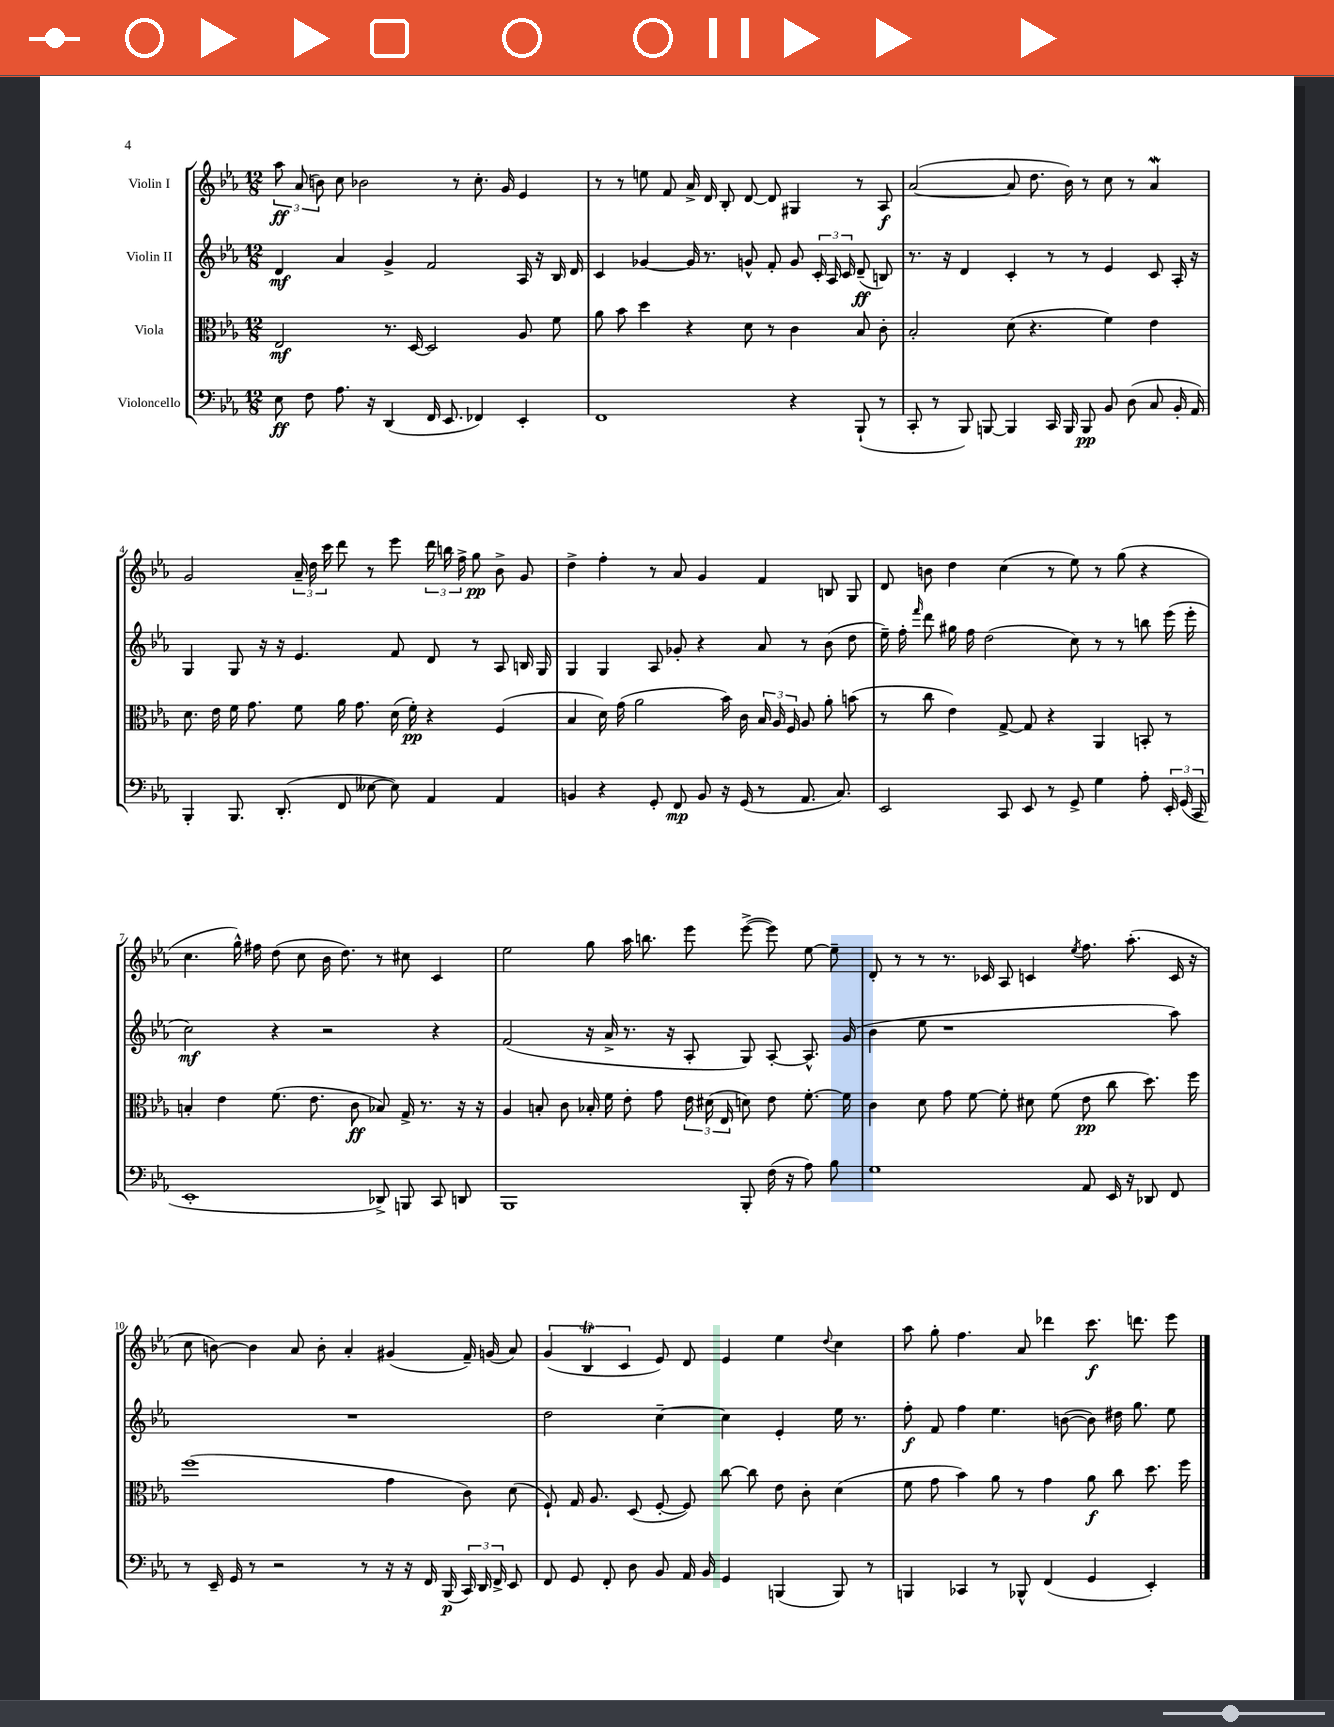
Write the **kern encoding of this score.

**kern	**dynam	**kern	**dynam	**kern	**dynam	**kern	**dynam
*part4	*part4	*part3	*part3	*part2	*part2	*part1	*part1
*staff4	*staff4	*staff3	*staff3	*staff2	*staff2	*staff1	*staff1
*I"Violoncello	*	*I"Viola	*	*I"Violin II	*	*I"Violin I	*
*clefF4	*	*clefC3	*	*clefG2	*	*clefG2	*
*k[b-e-a-]	*	*k[b-e-a-]	*	*k[b-e-a-]	*	*k[b-e-a-]	*
*M12/8	*	*M12/8	*	*M12/8	*	*M12/8	*
=1	=1	=1	=1	=1	=1	=1	=1
8E-\	ff	2E-/	mf	4d/	mf	12aa-\	ff
.	.	.	.	.	.	(12a-/	.
8F\	.	.	.	.	.	.	.
.	.	.	.	.	.	12bn\)	.
8.A-\	.	.	.	4a-/	.	8cc\	.
.	.	.	.	.	.	2b-X\	.
16r	.	.	.	.	.	.	.
(4DD/	.	8.r	.	4g^/	.	.	.
.	.	[16D/	.	.	.	.	.
16FF/	.	2D/]	.	2f/	.	.	.
8.EE-/	.	.	.	.	.	.	.
.	.	.	.	.	.	8r	.
4FF-X/)	.	.	.	.	.	8.cc'\	.
.	.	.	.	.	.	16g/	.
4EE-'/	.	8A-/	.	16A-/	.	4e-/	.
.	.	.	.	16r	.	.	.
.	.	8f\	.	16B-/	.	.	.
.	.	.	.	16d/	.	.	.
=2	=2	=2	=2	=2	=2	=2	=2
1FF	.	8a-\	.	4c/	.	8r	.
.	.	8b-\	.	.	.	8r	.
.	.	4dd\	.	[4g-X/	.	8een\	.
.	.	.	.	.	.	8f/	.
.	.	4r	.	16g-/]	.	16a-^/	.
.	.	.	.	8.r	.	16d/	.
.	.	.	.	.	.	8B-'/	.
.	.	8d\	.	8gn^^/	.	[8d/	.
.	.	8r	.	8f'/	.	8d/]	.
4r	.	4c\	.	8g/	.	4G#X/	.
.	.	.	.	24c'/	.	.	.
.	.	.	.	24A-/	.	.	.
.	.	.	.	24c/	.	.	.
(8BBB-`/	.	8B-/	.	(8d~/	ff	8r	.
8r	.	8c'\	.	8Bn/)	.	8A-/	f
=3	=3	=3	=3	=3	=3	=3	=3
8CC'/	.	2B-'/	.	8.r	.	([2a-/	.
8r	.	.	.	.	.	.	.
.	.	.	.	16r	.	.	.
8BBB-/)	.	.	.	4d/	.	.	.
[8BBBn/	.	.	.	.	.	.	.
4BBB/]	.	(8d\	.	4c'/	.	8a-/]	.
.	.	4.r	.	.	.	8.dd\	.
16CC/	.	.	.	8r	.	.	.
16BBB/	.	.	.	.	.	16b-\)	.
8BBB/	pp	.	.	8r	.	8r	.
8BB-/	.	4f\)	.	4e-/	.	8cc\	.
(8D\	.	.	.	.	.	8r	.
8C/	.	4e-\	.	8c/	.	4a-w/	.
16BB-'/	.	.	.	16A-'/	.	.	.
16AA-/)	.	.	.	16r	.	.	.
!!LO:LB:g=z
=4	=4	=4	=4	=4	=4	=4	=4
4BBB-'/	.	8.d\	.	4G/	.	2g/	.
.	.	16e-\	.	.	.	.	.
8.BBB-/	.	16f\	.	8G/	.	.	.
.	.	8.g\	.	.	.	.	.
.	.	.	.	16r	.	.	.
(8.DD'/	.	.	.	16r	.	.	.
.	.	8f\	.	4.e-/	.	24a-~/	.
.	.	.	.	.	.	24dd\	.
.	.	.	.	.	.	24ccc\	.
8FF/	.	16a-\	.	.	.	8ddd\	.
.	.	8.g\	.	.	.	.	.
[8E--X\	.	.	.	.	.	8r	.
8E--\])	.	(16d\	.	8f/	.	8eee-\	.
.	.	16f'\)	pp	.	.	.	.
4AA-/	.	4r	.	8d/	.	24ddd\	.
.	.	.	.	.	.	24bbn\	.
.	.	.	.	.	.	24ff^\	.
.	.	.	.	8r	.	8gg\	pp
4AA-/	.	(4F/	.	8A-/	.	8b-^\	.
.	.	.	.	16Bn/	.	8g/	.
.	.	.	.	16G/	.	.	.
=5	=5	=5	=5	=5	=5	=5	=5
4BBn/	.	4B-/	.	4G/	.	4dd^\	.
4r	.	16d\)	.	4G/	.	4ff'\	.
.	.	(16g\	.	.	.	.	.
.	.	2a-\	.	.	.	.	.
8GG'/	.	.	.	8A-/	.	8r	.
8FF/	mp	.	.	8g-X'/	.	8a-/	.
8BB/	.	.	.	4r	.	4g/	.
16r	.	16b-\)	.	.	.	.	.
(16GG/	.	16c\	.	.	.	.	.
8r	.	24B-/	.	8a-/	.	4f/	.
.	.	24A-/	.	.	.	.	.
.	.	24F/	.	.	.	.	.
8.AA-/	.	8A-/	.	8r	.	.	.
.	.	8a-'\	.	(8b-\	.	8Bn/	.
8.C/)	.	.	.	.	.	.	.
.	.	(8bn\	.	8dd\	.	8G/	.
=6	=6	=6	=6	=6	=6	=6	=6
2EE-/	.	8r	.	16ee-~\)	.	8d/	.
.	.	.	.	16ff'\	.	.	.
.	.	.	.	16qqfff/	.	.	.
.	.	8cc\	.	8ddd\	.	8bn\	.
.	.	4e-\)	.	16gg#X\	.	4dd\	.
.	.	.	.	16ff\	.	.	.
.	.	.	.	(2dd\	.	.	.
8CC/	.	[8G^/	.	.	.	(4cc\	.
8EE-/	.	8G/]	.	.	.	.	.
8r	.	4r	.	.	.	8r	.
8GG^/	.	.	.	8cc\)	.	8ee-\)	.
4G\	.	4AA-/	.	8r	.	8r	.
.	.	.	.	8r	.	(8gg\	.
8A-'\	.	8BBn'/	.	8bbn\	.	4r	.
24EE-'/	.	8r	.	(16eee-\	.	.	.
(24GG/	.	.	.	.	.	.	.
.	.	.	.	16eee-'\	.	.	.
24CC/	.	.	.	.	.	.	.
!!LO:LB:g=z
=7	=7	=7	=7	=7	=7	=7	=7
1EE-'	.	4Bn'/	.	2cc\)	mf	4.cc\	.
.	.	4e-\	.	.	.	.	.
.	.	.	.	.	.	16gg^^\)	.
.	.	.	.	.	.	16ff#X\	.
.	.	(8.f\	.	4r	.	(8dd\	.
.	.	.	.	.	.	8cc\	.
.	.	8.e-\	.	.	.	.	.
.	.	.	.	2r	.	16b-\	.
.	.	.	.	.	.	8.dd\)	.
.	.	8c\	ff	.	.	.	.
8DD-X^/)	.	8B-X/)	.	.	.	8r	.
8BBBn/	.	16G^/	.	.	.	8cc#X\	.
.	.	8.r	.	.	.	.	.
8CC/	.	.	.	4r	.	4c/	.
8DDn/	.	16r	.	.	.	.	.
.	.	16r	.	.	.	.	.
=8	=8	=8	=8	=8	=8	=8	=8
1BBB-	.	4A-/	.	(2f/	.	2ee-\	.
.	.	8Bn'/	.	.	.	.	.
.	.	8c\	.	.	.	.	.
.	.	16B-X'/	.	16r	.	8gg\	.
.	.	16f\	.	16a-^/	.	.	.
.	.	8e-'\	.	8.r	.	16aa-\	.
.	.	.	.	.	.	8.bbn\	.
.	.	8g\	.	.	.	.	.
.	.	.	.	16r	.	.	.
.	.	24e-\	.	8A-'/	.	8eee-\	.
.	.	(24d#X\	.	.	.	.	.
.	.	24E-/	.	.	.	.	.
8BBB-'/	.	8dn\)	.	8G/)	.	([8eee-^\	.
(16F\	.	8e-\	.	[8A-'/	.	8eee-\])	.
16r	.	.	.	.	.	.	.
8A-\)	.	[8.f'\	.	8.A-^^/]	.	[8ee-\	.
8B-\	.	.	.	.	.	8ee-~\]	.
.	.	16f\]	.	(16g/	.	.	.
=9	=9	=9	=9	=9	=9	=9	=9
1G	.	4c\	.	4b-\	.	8d'/	.
.	.	.	.	.	.	8r	.
.	.	8d\	.	8ee-\	.	8r	.
.	.	8g\	.	1r	.	8.r	.
.	.	[8f\	.	.	.	.	.
.	.	.	.	.	.	16c-X/	.
.	.	8f'\]	.	.	.	8A-/	.
.	.	8d#X\	.	.	.	4cn/	.
.	.	(8f\	.	.	.	.	.
.	.	.	.	.	.	8qee-/	.
8AA-/	.	8e-\	pp	.	.	8.ff\	.
16EE-/	.	8cc\	.	.	.	.	.
16r	.	.	.	.	.	(8.aa-'\	.
8DD-X/	.	8.dd\)	.	.	.	.	.
8FF/	.	.	.	8aa-\)	.	16c/	.
.	.	16ff\	.	.	.	16r	.
!!LO:LB:g=z
=10	=10	=10	=10	=10	=10	=10	=10
8r	.	(1ff	.	1.r	.	8cc\	.
16EE-~/	.	.	.	.	.	[8bn\)	.
16GG/	.	.	.	.	.	.	.
8r	.	.	.	.	.	4b\]	.
2r	.	.	.	.	.	.	.
.	.	.	.	.	.	8a-/	.
.	.	.	.	.	.	8b'\	.
.	.	.	.	.	.	4a-'/	.
8r	.	.	.	.	.	.	.
16r	.	4g\	.	.	.	(4g#X/	.
16r	.	.	.	.	.	.	.
16FF/	.	.	.	.	.	.	.
(16BBB-/	p	.	.	.	.	.	.
24CC/)	.	8c\)	.	.	.	16f~/)	.
24DD/	.	.	.	.	.	.	.
.	.	.	.	.	.	(16gn/	.
24FF^/	.	.	.	.	.	.	.
8EE-/	.	(8d\	.	.	.	8a-/)	.
=11	=11	=11	=11	=11	=11	=11	=11
8FF/	.	8F`/)	.	2dd\	.	(6g/	.
8GG/	.	16G/	.	.	.	.	.
.	.	.	.	.	.	6B-T/	.
.	.	8.A-/	.	.	.	.	.
8FF'/	.	.	.	.	.	.	.
.	.	.	.	.	.	6c/	.
8D\	.	(8D/	.	.	.	.	.
8BB-/	.	[8F'/	.	[4cc~\	.	8e-/)	.
16AA-/	.	8F/])	.	.	.	8d/	.
16BB-/	.	.	.	.	.	.	.
4GG/	.	[8cc\	.	4cc\]	.	4e-/	.
.	.	8cc\]	.	.	.	.	.
(4BBBn/	.	8e-\	.	4e-'/	.	4ee-\	.
.	.	8c'\	.	.	.	.	.
.	.	.	.	.	.	8qqdd/	.
8BBB/)	.	(4d\	.	16ee-\	.	4cc\	.
.	.	.	.	8.r	.	.	.
8r	.	.	.	.	.	.	.
=12	=12	=12	=12	=12	=12	=12	=12
4BBBn/	.	8f\	.	8ff'\	f	8aa-\	.
.	.	8g\	.	8f/	.	8gg'\	.
4CC-X/	.	4b-\)	.	4ff\	.	4.ff\	.
8r	.	8a-\	.	4.ee-\	.	.	.
8BBB-X^^/	.	8r	.	.	.	8a-/	.
(4FF/	.	4g\	.	.	.	4ddd-X\	.
.	.	.	.	([8bn\	.	.	.
4GG/	.	8a-\	f	8b\])	.	8.ccc\	f
.	.	8cc\	.	16dd#X\	.	.	.
.	.	.	.	8.gg\	.	8.dddn\	.
4EE-'/)	.	8.dd\	.	.	.	.	.
.	.	.	.	8ee-\	.	8eee-\	.
.	.	16ff\	.	.	.	.	.
==	==	==	==	==	==	==	==
*-	*-	*-	*-	*-	*-	*-	*-
